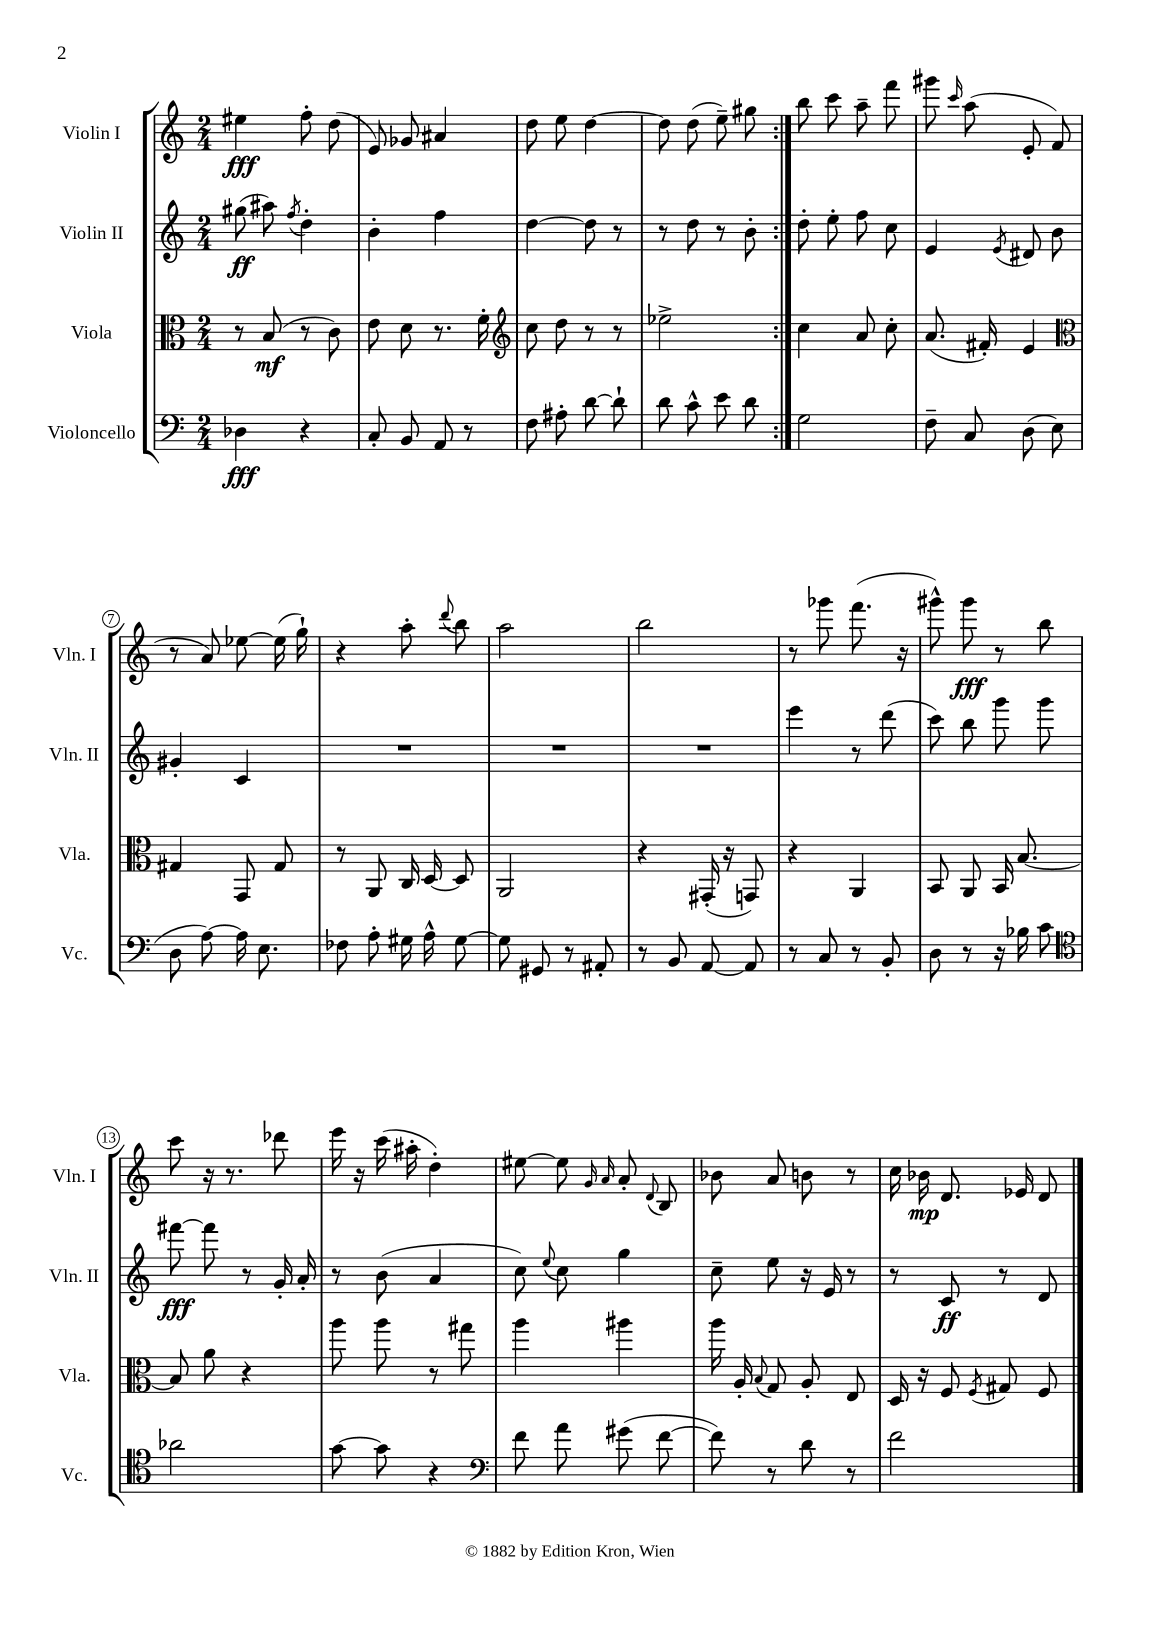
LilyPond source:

<<
\new StaffGroup <<
\new Staff = "s0" \with { instrumentName = "Violin I" shortInstrumentName = "Vln. I" } {
    \clef treble \key c \major \numericTimeSignature \time 2/4
    \autoBeamOff \repeat volta 2 { eis''4\fff f''8-. d''8( |
    e'8) ges'8 ais'4 |
    d''8 e''8 d''4~ |
    d''8 d''8( e''8--) gis''8 | }
    b''8 c'''8 a''8-- f'''8 |
    gis'''8 \grace { c'''16 } a''8( e'8-. f'8 |
    r8 a'8) ees''8~ ees''16( g''16-!) |
    r4 a''8-. \appoggiatura { d'''8 } b''8 |
    a''2 |
    b''2 |
    r8 ges'''8 f'''8.( r16 |
    gis'''8-^) gis'''8\fff r8 b''8 |
    c'''8 r16 r8. des'''8 |
    e'''16 r16 c'''16( ais''16-. d''4-.) |
    eis''8~ eis''8 \grace { g'16 a'16 } a'8-. \appoggiatura { d'8 } b8 |
    bes'8 a'8 b'8 r8 |
    c''16 bes'16\mp d'8. ees'16 d'8 \bar "|." |
}
\new Staff = "s1" \with { instrumentName = "Violin II" shortInstrumentName = "Vln. II" } {
    \clef treble \key c \major \numericTimeSignature \time 2/4
    \autoBeamOff \repeat volta 2 { gis''8\ff( ais''8) \acciaccatura { f''8 } d''4-. |
    b'4-. f''4 |
    d''4~ d''8 r8 |
    r8 d''8 r8 b'8-. | }
    d''8-. e''8-. f''8 c''8 |
    e'4 \acciaccatura { e'8 } dis'8 b'8 |
    gis'4-. c'4 |
    R2 |
    R2 |
    R2 |
    e'''4 r8 d'''8( |
    c'''8) b''8 g'''8 g'''8 |
    fis'''8~\fff fis'''8 r8 g'16-. a'16-. |
    r8 b'8( a'4 |
    c''8) \appoggiatura { e''8 } c''8 g''4 |
    c''8-- e''8 r16 e'16 r8 |
    r8 c'8\ff r8 d'8 \bar "|." |
}
\new Staff = "s2" \with { instrumentName = "Viola" shortInstrumentName = "Vla." } {
    \clef alto \key c \major \numericTimeSignature \time 2/4
    \autoBeamOff \repeat volta 2 { r8 b8\mf( r8 c'8) |
    e'8 d'8 r8. f'16-. |
    \clef treble c''8 d''8 r8 r8 |
    ees''2-> | }
    c''4 a'8 c''8-. |
    a'8.( fis'16-.) e'4 |
    \clef alto gis4 g,8 gis8 |
    r8 a,8 c16 d16~ d8 |
    a,2 |
    r4 gis,16-.( r16 g,8) |
    r4 a,4 |
    b,8 a,8 b,16 b8.~ |
    b8 a'8 r4 |
    a''8 a''8 r8 gis''8 |
    a''4 ais''4 |
    a''16 a16-. \appoggiatura { b8 } g8 a8-. e8 |
    d16 r16 f8 \acciaccatura { f8 } gis8 f8 \bar "|." |
}
\new Staff = "s3" \with { instrumentName = "Violoncello" shortInstrumentName = "Vc." } {
    \clef bass \key c \major \numericTimeSignature \time 2/4
    \autoBeamOff \repeat volta 2 { des4\fff r4 |
    c8-. b,8 a,8 r8 |
    f8 ais8-. d'8~ d'8-! |
    d'8 c'8-^ e'8 d'8 | }
    g2 |
    f8-- c8 d8( e8 |
    d8 a8~) a16 e8. |
    fes8 a8-. gis16 a16-^ gis8~ |
    gis8 gis,8 r8 ais,8-. |
    r8 b,8 a,8~ a,8 |
    r8 c8 r8 b,8-. |
    d8 r8 r16 bes16 c'8 |
    \clef tenor aes'2 |
    g'8~ g'8 r4 |
    \clef bass f'8 a'8 gis'8( f'8~ |
    f'8) r8 d'8 r8 |
    f'2 \bar "|." |
}
>>
>>
\layout { \context { \Score \override BarNumber.stencil = #(make-stencil-circler 0.1 0.3 ly:text-interface::print) } }
